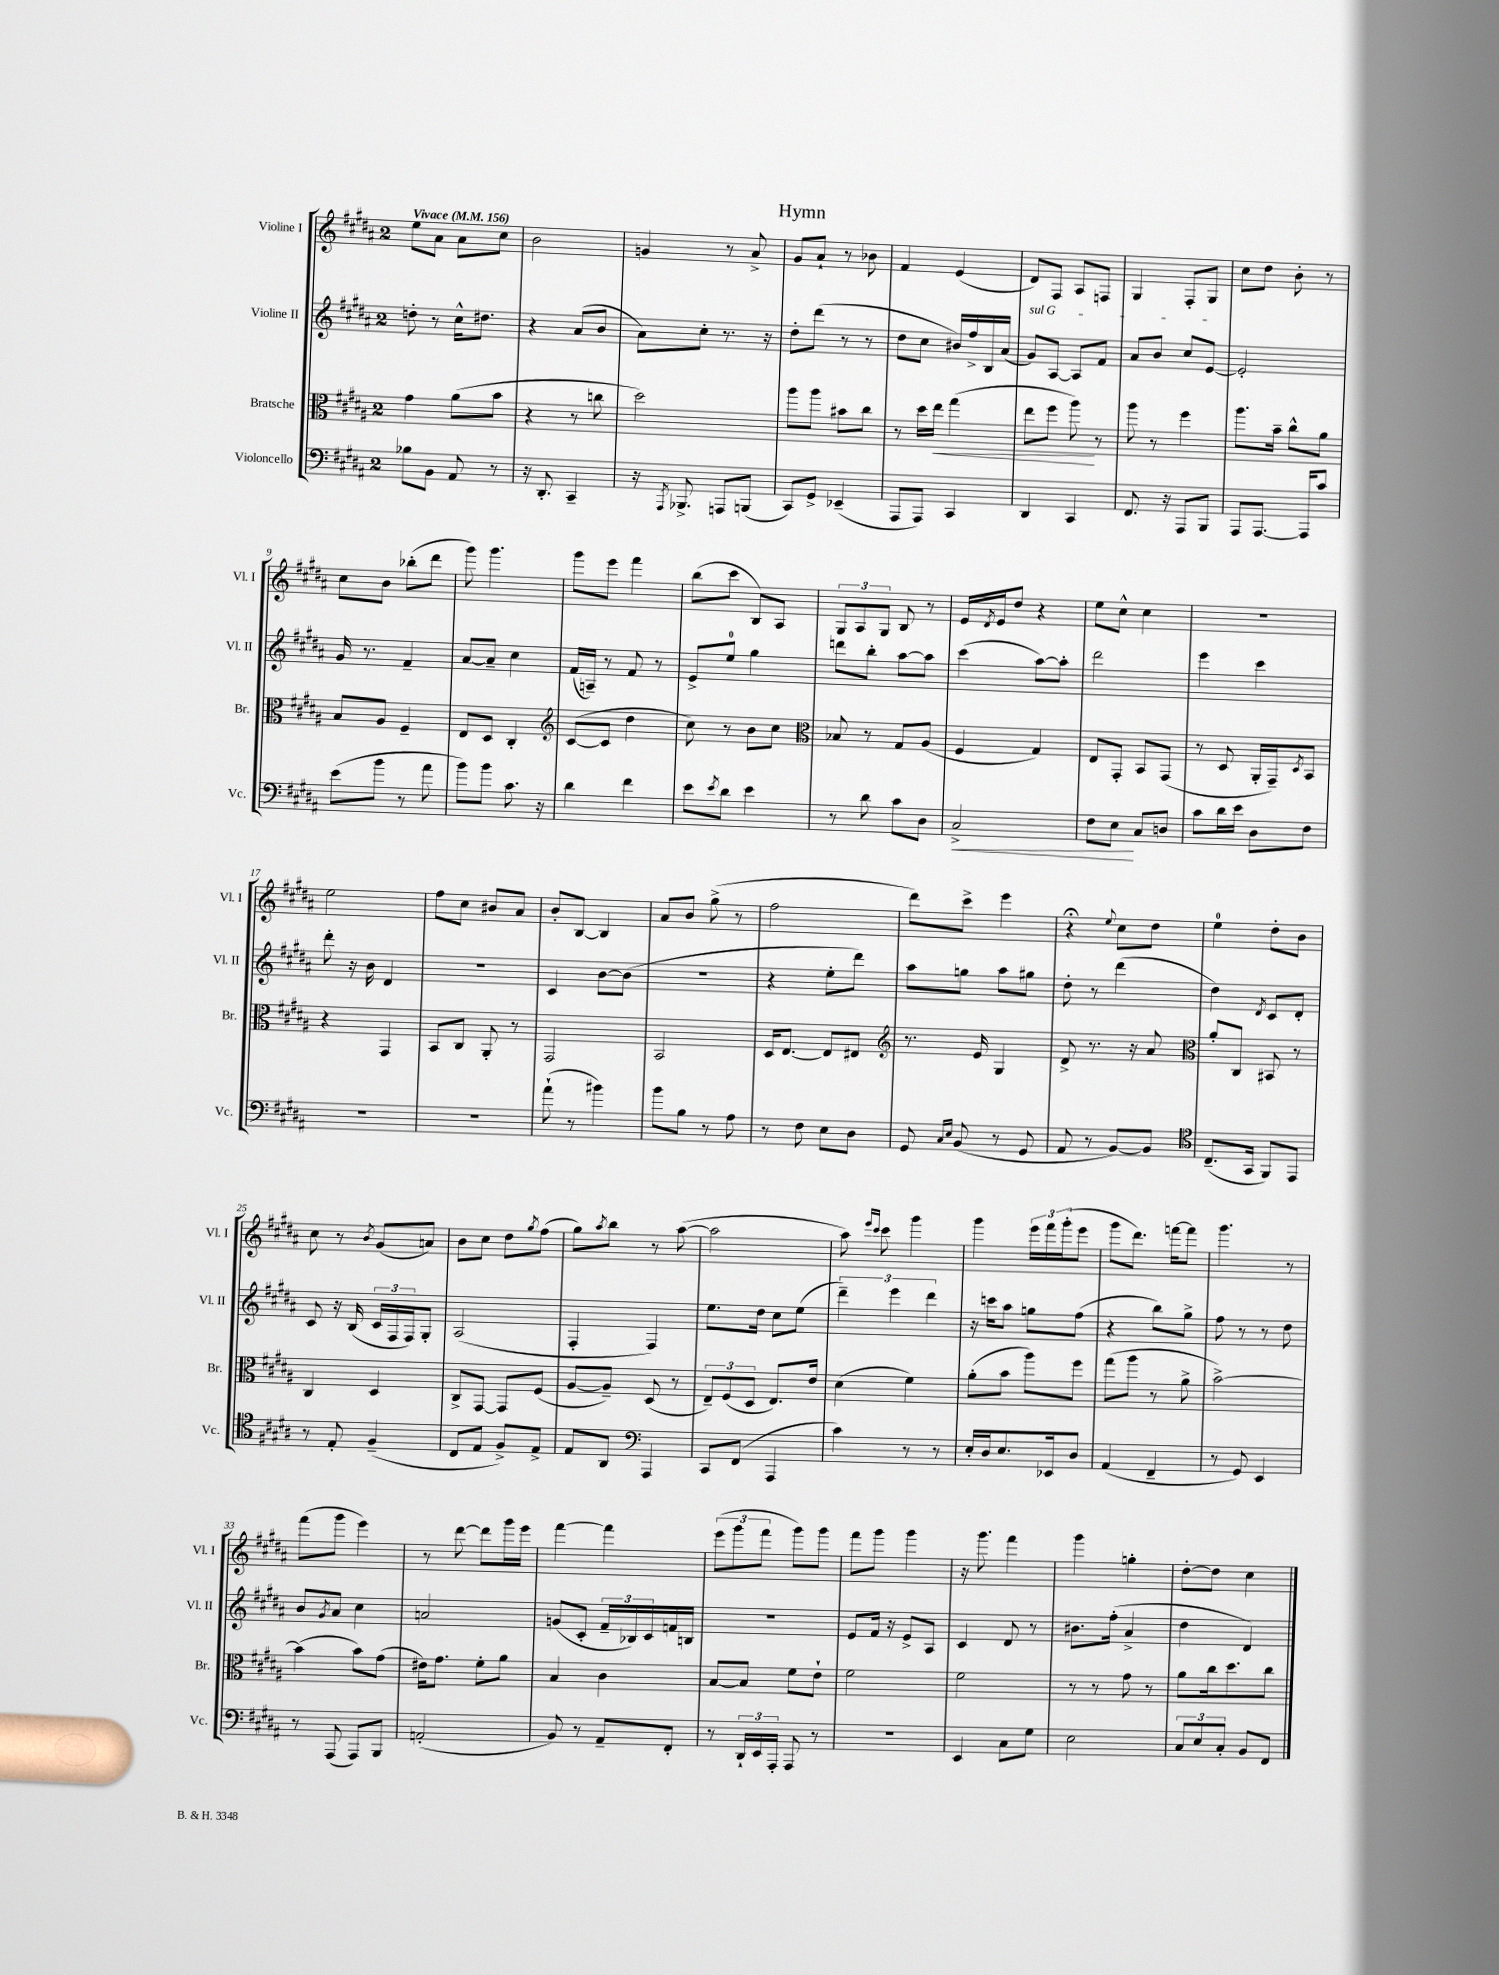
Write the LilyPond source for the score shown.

\header { title = "Hymn" }
<<
\new StaffGroup <<
\new Staff = "s0" \with { instrumentName = "Violine I" shortInstrumentName = "Vl. I" } {
    \clef treble \key b \major \once \override Staff.TimeSignature.style = #'single-digit \time 2/4 \tempo "Vivace" 4 = 156
    e''8 ais'8 ais'8 cis''8 |
    b'2 |
    g'4 r8 ais'8-> |
    gis'8 ais'8-! r8 bes'8 |
    fis'4 e'4( |
    dis'8) fis8 ais8 f8 |
    gis4 fis8-. gis8 |
    cis''8 dis''8 b'8-. r8 |
    cis''8 b'8 bes''8-.( dis'''8 |
    gis'''8) gis'''4. |
    gis'''8 e'''8 fis'''4 |
    b''8( cis'''8 b8) ais8 |
    \tuplet 3/2 { gis8 ais8 gis8 } b8 r8 |
    e'16 \acciaccatura { dis'8 } e'16 dis''8 r4 |
    e''8 cis''8-^ cis''4 |
    r2 |
    e''2 |
    fis''8 cis''8 bis'8 ais'8 |
    b'8-. b8~ b4 |
    ais'8 b'8 gis''8->( r8 |
    fis''2 |
    dis'''8) cis'''8-> e'''4 |
    r4\fermata \appoggiatura { e''8 } cis''8 dis''8 |
    e''4-0 dis''8-. b'8 |
    cis''8 r8 \acciaccatura { b'8 } gis'8( a'8) |
    b'8 cis''8 dis''8 \acciaccatura { gis''8 } fis''8( |
    gis''8) \acciaccatura { ais''8 } b''8 r8 ais''8~( |
    ais''2 |
    ais''8) \grace { e'''16 cis'''16 } cis'''8 gis'''4 |
    gis'''4 \tuplet 3/2 { e'''16 fis'''16 gis'''16-.( } e'''8 |
    gis'''8 dis'''8.) f'''16~ f'''8 |
    gis'''4. r8 |
    fis'''8( gis'''8 e'''4) |
    r8 dis'''8~ dis'''8 gis'''16 e'''16 |
    fis'''4~ fis'''4 |
    \tuplet 3/2 { e'''8( gis'''8 fis'''8 } gis'''8) gis'''8 |
    fis'''8 gis'''8 gis'''4 |
    r16 gis'''8. fis'''4 |
    gis'''4 g''4-. |
    dis''8~-. dis''8 cis''4 \bar "|." |
}
\new Staff = "s1" \with { instrumentName = "Violine II" shortInstrumentName = "Vl. II" } {
    \clef treble \key b \major \once \override Staff.TimeSignature.style = #'single-digit \time 2/4
    d''8-. r8 cis''16-^ dis''8. |
    r4 ais'8( b'8 |
    ais'8) cis''8-. r8. r16 |
    dis''8-. dis'''8( r8 r8 |
    dis''8 cis''8 bis'16) fis''16-> b16 ais'16( |
    \once \override TextSpanner.bound-details.left.text = \markup { \italic "sul G" } gis'8\startTextSpan) ais8~ ais8 fis'8 |
    ais'8 b'8 cis''8 e'8~\stopTextSpan |
    e'2-. |
    gis'16 r8. fis'4-- |
    ais'8~ ais'8-- cis''4 |
    fis'16( a16--) r8 fis'8 r8 |
    e'8-> e''8-0 gis''4 |
    d'''8 b''8-. ais''8~ ais''8 |
    cis'''4( ais''8~) ais''8-. |
    dis'''2 |
    e'''4 cis'''4 |
    dis'''8-. r16 b'16 dis'4 |
    R2 |
    cis'4 b'8~ b'8( |
    R2 |
    r4 e''8-. dis'''8) |
    ais''8 g''8 ais''8 gis''8 |
    dis''8-. r8 dis'''4( |
    dis''4) \acciaccatura { dis'8 } cis'8 dis'8-. |
    cis'8 r16 b16( \tuplet 3/2 { cis'16 fis16 fis16) } gis8-. |
    ais2( |
    fis4-. fis4) |
    e''8. dis''16 cis''8 e''8( |
    \tuplet 3/2 { dis'''4--) e'''4 dis'''4 } |
    r16 c'''16 ais''8 g''8 fis''8( |
    r4 b''8) gis''8-> |
    fis''8 r8 r8 dis''8 |
    b'8 \acciaccatura { gis'8 } ais'8 cis''4 |
    a'2 |
    g'8( cis'8-. \tuplet 3/2 { fis'16-- bes16) cis'16 } f'16 b16 |
    R2 |
    e'8 fis'16 r16 e'8-> ais8 |
    cis'4 dis'8 r8 |
    bis'8. fis''16-.( ais'4-> |
    dis''4 dis'4) \bar "|." |
}
\new Staff = "s2" \with { instrumentName = "Bratsche" shortInstrumentName = "Br." } {
    \clef alto \key b \major \once \override Staff.TimeSignature.style = #'single-digit \time 2/4
    gis'4 ais'8( b'8 |
    r4 r8 c''8 |
    dis''2) |
    ais''8 ais''8 bis'8 cis''8 |
    r8 dis''16 e''16\< gis''4( |
    e''8 fis''8 ais''8\!) r8 |
    ais''8 r8 fis''4 |
    ais''8. b'16-- cis''8-^ ais'8 |
    b8 ais8 fis4-- |
    e8 dis8 cis4-. |
    \clef treble cis'8~( cis'8 dis''4 |
    cis''8) r8 b'8 cis''8 |
    \clef alto bes8 r8 gis8 ais8( |
    fis4 gis4) |
    e8 gis,8-. b,8 gis,8( |
    r8 dis8 ais,16-. gis,16--) \acciaccatura { dis8 } b,8 |
    r4 gis,4 |
    b,8 cis8 ais,8-. r8 |
    gis,2 |
    b,2 |
    dis16 e8.~ e8 eis8 |
    \clef treble r8. e'16 gis4 |
    dis'8-> r8. r16 ais'8 |
    \clef alto ais'8-. cis8 bis,8 r8 |
    cis4 dis4 |
    cis8-> gis,8~ gis,8 fis8( |
    ais8~ ais8--) dis8( r8 |
    \tuplet 3/2 { e8--) fis8( dis8 } e8.) e'16 |
    dis'4( fis'4) |
    ais'8-.( b'8 ais''8) fis''8 |
    gis''8( ais''8 r8 ais'8-> |
    b'2~->) |
    b'4( b'8) gis'8( |
    eis'16) gis'8. fis'8-. ais'8 |
    b4 cis'4 |
    b8~ b8 fis'8 e'8-! |
    fis'2 |
    fis'2 |
    r8 r8 gis'8 r8 |
    ais'8 cis''16 dis''8. cis''8 \bar "|." |
}
\new Staff = "s3" \with { instrumentName = "Violoncello" shortInstrumentName = "Vc." } {
    \clef bass \key b \major \once \override Staff.TimeSignature.style = #'single-digit \time 2/4
    bes8 b,8 ais,8 r8 |
    r16 dis,8.-. cis,4-- |
    r16 \acciaccatura { ais,,8 } bes,,8.-> a,,8 b,,8( |
    cis,8) gis,8-> ees,4--( |
    ais,,8 ais,,8) cis,4 |
    dis,4 cis,4 |
    fis,8. r16 ais,,8 b,,8 |
    ais,,8 ais,,8.~ ais,,16 cis'8 |
    e'8( b'8 r8 ais'8 |
    b'8) b'8 cis'8. r16 |
    dis'4 fis'4 |
    e'8 \acciaccatura { e'8 } dis'8 e'4 |
    r8 dis'8 cis'8 dis8 |
    cis2->\< |
    fis8 e8\! cis8 d8 |
    cis'8 dis'16 e'16 dis8 fis8 |
    R2 |
    R2 |
    ais'8-!( r8 bis'4) |
    b'8 b8 r8 ais8 |
    r8 fis8 e8 dis8 |
    gis,8 \grace { cis16 e16 } b,8( r8 gis,8 |
    ais,8 r8 b,8~) b,8 |
    \clef tenor cis8.--( gis,16 fis,8) e,8 |
    r8 e8-. fis4--( |
    cis8 e8 fis8->) e8-> |
    e8 ais,8 \clef bass ais,,4 |
    cis,8 fis,8( ais,,4 |
    cis'4) r8 r8 |
    e16-. dis16 e8. ees,16 dis8 |
    ais,4( fis,4-- |
    r8 gis,8) e,4 |
    r8 ais,,8( ais,,8) b,,8 |
    a,2-.( |
    b,8) r8 ais,8-- fis,8-. |
    r8 \tuplet 3/2 { dis,16-! e,16 ais,,16-. } ais,,8 r8 |
    R2 |
    e,4 cis8 gis8 |
    e2 |
    \tuplet 3/2 { cis8 e8 cis8-. } b,8 fis,8 \bar "|." |
}
>>
>>
